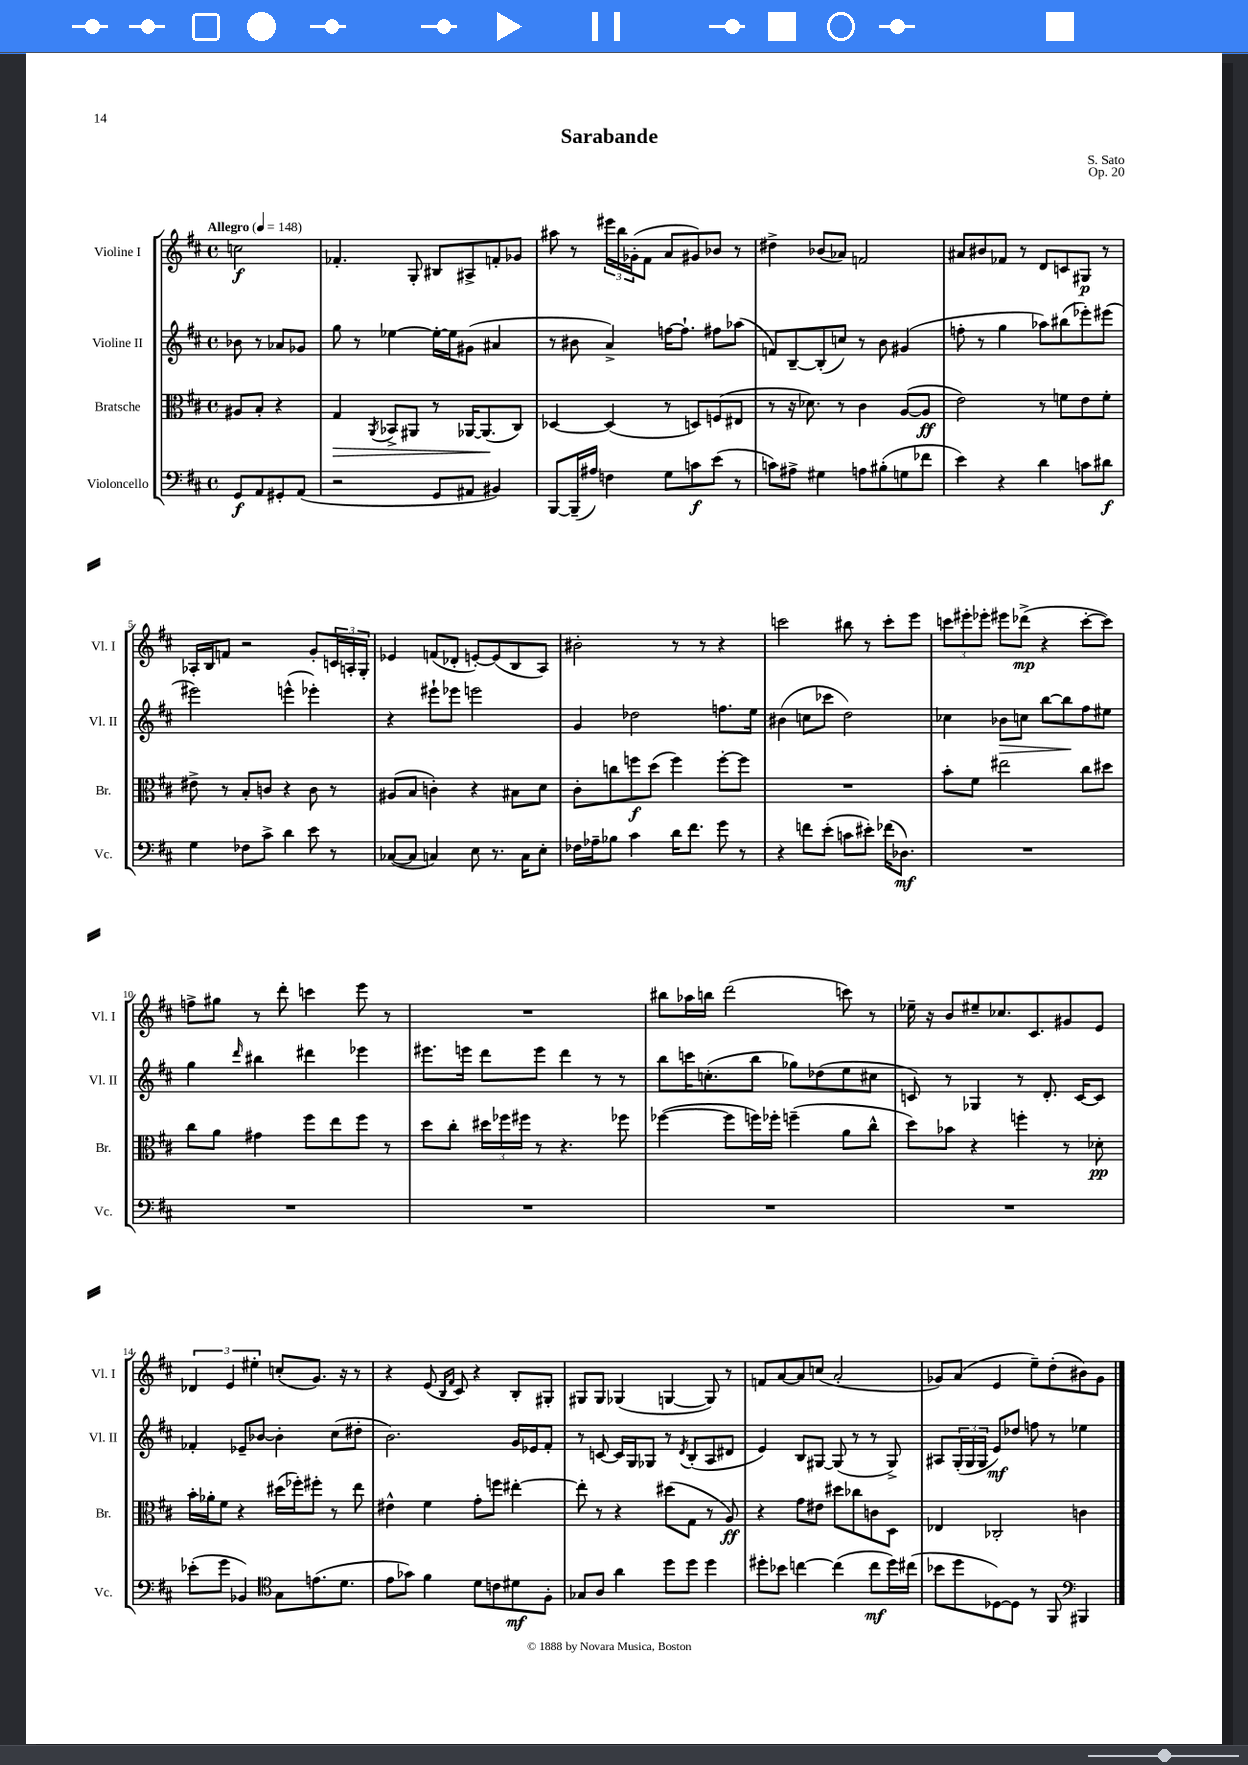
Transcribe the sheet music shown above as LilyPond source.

\header { title = "Sarabande" composer = "S. Sato" opus = "Op. 20" }
<<
\new StaffGroup <<
\new Staff = "s0" \with { instrumentName = "Violine I" shortInstrumentName = "Vl. I" } {
    \clef treble \key d \major \defaultTimeSignature \time 4/4 \partial 2 \tempo "Allegro" 4 = 148
    c''2\f |
    fes'4.-. g8-. bis8 ais8-> f'8-. ges'8 |
    ais''8 r8 \tuplet 3/2 { eis'''16 b''16 ges'16-.( } fis'8 a'8 gis'8) bes'8 r8 |
    dis''4-> bes'8( aes'8) f'2 |
    ais'8 bis'8 fes'8 r8 d'8 c'8 gis8\p r8 |
    aes16-. b16 f'8 r2 g'8-. \tuplet 3/2 { c'16 a16-. g16-. } |
    ees'4 f'8( des'8-. e'8~-.) e'8( b8 a8) |
    bis'2-. r8 r8 r4 |
    c'''2 bis''8 r8 c'''8-. e'''8 |
    \tuplet 3/2 { c'''8 eis'''8-. ees'''8-. } eis'''8 des'''8->\mp( r4 c'''8~-. c'''8) |
    f''8-> gis''8 r8 d'''8-. c'''4 e'''8 r8 |
    R1 |
    bis''8 aes''16 b''16 d'''2( c'''8) r8 |
    ees''16-- r16 b'8 eis''8-- ces''8. cis'8. gis'8 e'8 |
    \tuplet 3/2 { des'4 e'4 eis''4-. } c''8-.( g'8.) r16 r8 |
    r4 e'8( \grace { b16 fis'16 } cis'8) r4 b8-. gis8-. |
    gis8 gis8 ges4( g4~ g8) r8 |
    f'8 a'8~ a'8 c''8( a'2-. |
    ges'8) a'8( e'4 e''8--) d''8-.( bis'8) ges'8 \bar "|." |
}
\new Staff = "s1" \with { instrumentName = "Violine II" shortInstrumentName = "Vl. II" } {
    \clef treble \key d \major \defaultTimeSignature \time 4/4 \partial 2
    bes'8 r8 aes'8 ges'8 |
    g''8 r8 ees''4~ ees''16~-. ees''16 gis'8( ais'4 |
    r8 bis'8 a'4->) f''16~ f''8.-! fis''8 aes''8( |
    f'8) b8~-- b8-.( c''8) r8 b'8 gis'4( |
    f''8-. r8 g''4 aes''8) bis''8( ees'''8-.) eis'''8( |
    eis'''2) e'''4-^( ees'''4-.) |
    r4 eis'''8-! ees'''8 e'''2 |
    g'4 des''2 f''8. e''16 |
    bis'4( c''8 ces'''8 d''2) |
    ces''4 bes'8\> c''8 b''8~ b''8\! fis''8 eis''8 |
    g''4 \grace { d'''16 } bis''4 dis'''4 ees'''4 |
    eis'''8. e'''16 d'''8 e'''8 d'''4 r8 r8 |
    b''8 c'''16 c''8.-.( b''8 ges''8) des''8( e''8 cis''8 |
    c'8) r8 ges4 r8 d'8.-. c'16~ c'8 |
    fes'4-. ees'8-- bes'8~ bes'4-. cis''8( dis''8-. |
    b'2.) g'16 ees'16 fis'8-. |
    r8 c'8~ c'16 g16 ges8 r8 \acciaccatura { d'8 } b8-.( a8 dis'8 |
    e'4) b8 gis8~ gis8( r8 r8 gis8->) |
    ais8 \tuplet 3/2 { g16-.( g16 g16 } e'8\mf) des''8 f''8 r8 ees''4 \bar "|." |
}
\new Staff = "s2" \with { instrumentName = "Bratsche" shortInstrumentName = "Br." } {
    \clef alto \key d \major \defaultTimeSignature \time 4/4 \partial 2
    ais8 b8-. r4 |
    g4\> \acciaccatura { a,8 } bes,8-> ais,8 r8 aes,16~ aes,8.\!( cis8) |
    des4~ des4( r8 d8) f8( eis8 |
    r8 r16 des'8.) r8 cis'4 a8~( a8\ff |
    e'2) r8 f'8 e'8 f'8-. |
    eis'8-> r8 b8-. c'8 r4 c'8 r8 |
    ais8( b8 c'4-.) r4 bis8 d'8 |
    cis'8-. c''8 f''8\f d''8( f''4) f''8~-. f''8 |
    R1 |
    b'8-. fis'8 eis''2 cis''8 dis''8 |
    cis''8 a'8 gis'4 fis''8 e''8 fis''8 r8 |
    d''8 cis''8-. \tuplet 3/2 { dis''16 fes''16 fis''16 } r8 r4. fes''8 |
    fes''4~( fes''8 f''16) fes''16-. f''4--( a'8 cis''8-^ |
    d''8) bes'8 r4 f''4-. r8 des'8-.\pp |
    b'16-. aes'16-. fis'8 r4 dis''16( fes''16-.) fis''8-. r8 e''8 |
    eis'4-^ fis'4 g'8-. f''8 eis''4~-. |
    eis''8-. r8 r4 dis''8( g8 r8 a8\ff) |
    r4 g'8 eis'8 dis''8 ces''8 c'8 d8 |
    ees4 ces2-. c'4 \bar "|." |
}
\new Staff = "s3" \with { instrumentName = "Violoncello" shortInstrumentName = "Vc." } {
    \clef bass \key d \major \defaultTimeSignature \time 4/4 \partial 2
    g,8\f a,8 gis,8-. a,8( |
    r2 g,8 ais,8 bis,4) |
    b,,8~ b,,16--( ais16) f4 g8 c'8\f e'8( r8 |
    c'8) ais8-> gis4 a8 bis8-.( g8 fes'8 |
    e'4) r4 d'4 c'8 dis'8\f |
    g4 fes8 cis'8-> d'4 e'8 r8 |
    ces8~( ces8 c4) e8 r8. c16 e8-. |
    fes16 aes16-- bes8 cis'4 d'16 fis'8. g'8 r8 |
    r4 f'8 e'8-.( c'8 eis'8-.) fes'16( des8.\mf) |
    R1 |
    R1 |
    R1 |
    R1 |
    R1 |
    ees'8-.( g'8 bes,4) \clef tenor g8 e'8.( d'8. |
    e'8 ges'8) fis'4 d'8 c'8 dis'8\mf fis8-. |
    ges8 a8 a'4 d''8 d''8 d''4 |
    dis''8-. bes'8 c''4~ c''4( c''8\mf dis''16) cis''16( |
    bes'8 d''8 des8~) des8 r8 fis,8 \clef bass bis,,4 \bar "|." |
}
>>
>>
